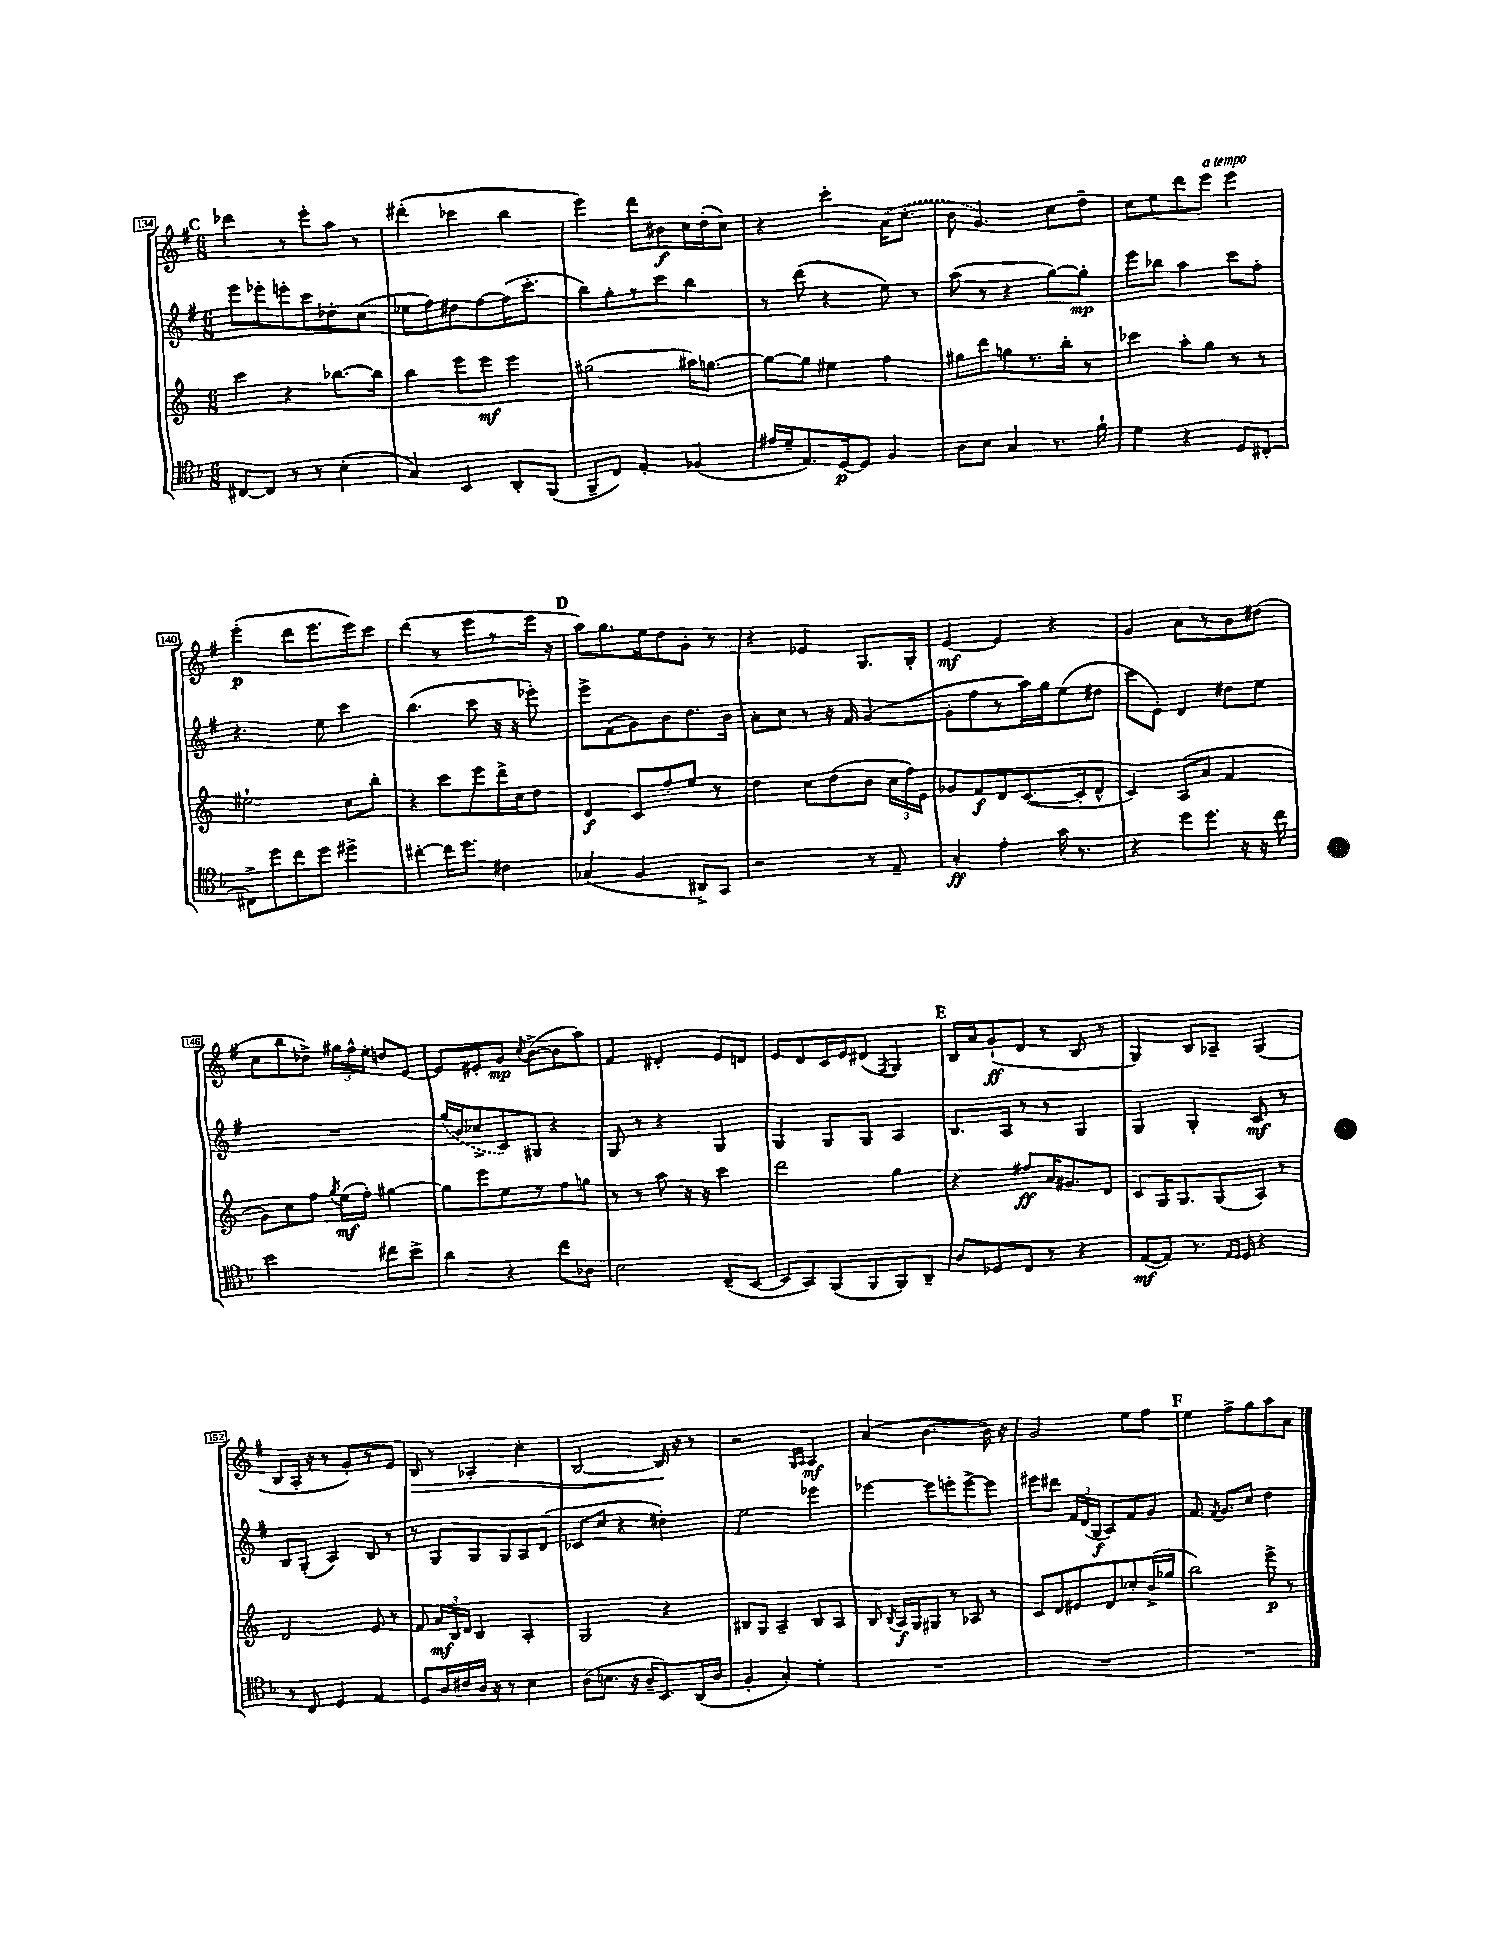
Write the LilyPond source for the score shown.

<<
\new StaffGroup <<
\new Staff = "s0" {
    \clef treble \key g \major \numericTimeSignature \time 6/8
    \autoBeamOff \mark \markup { \bold "C" } des'''4 r8 e'''8[-. a''8] r8 |
    dis'''4-.( ces'''4 b''4 |
    e'''4) d'''8[ bis'8\f c''16 d''16-.( c''8]) |
    r4 c'''4-. \once \slurDashed a'16[( c''8.]-. |
    b'8 g'4.) c''8[ d''8]-- |
    c''8[ e''8 d'''8 e'''8]^\markup { \italic "a tempo" } e'''4 |
    e'''4-.\p( d'''8[ e'''8. e'''16) c'''8] |
    d'''4( r8 e'''8[ r8 e'''16] r16 |
    \mark \markup { \bold "D" } a''8[) g''8. e''16 d''8 g'8]-. r8 |
    r4 ees'4 g8.[ g16]-. |
    e'4~\mf e'4 r4 |
    g'4 a'8[ r8 b'8 dis''8]( |
    c''8[ b''8 des''8]->) \tuplet 3/2 { gis''16[ fis''16-^ e''16]-. } d''8[ e'8]~ |
    e'8[ eis'8-. g'8]\mp \acciaccatura { c''8 } b'8[~->( b'8 a''8]) |
    fis'4 dis'4-. e'8[ d'8] |
    e'8[ d'8 c'16 e'16 dis'8]( \acciaccatura { fis8 } g4) |
    \mark \markup { \bold "E" } b16[ a'16 g'8-!\ff( d'8] r8 b8 r8 |
    g4) b8[ aes8]-- g4( |
    b8[ a16]-. r16 r8 g'8[-.) r8 e'8] |
    b8\> r8 aes4-. c''4-. |
    b2~ b16\! r16 r8 |
    r2 \grace { g16[ a16] } a4\mf |
    a'4( b'4.~ b'16) r16 |
    g'2 e''8[ fis''8] |
    \mark \markup { \bold "F" } e''4 fis''8[-> g''8 a''8 a'8] \bar "|." |
}
\new Staff = "s1" {
    \clef treble \key g \major \numericTimeSignature \time 6/8
    \autoBeamOff \mark \markup { \bold "C" } e'''8[ ees'''8-. e'''8-. c'''8 des''8-. c''8]( |
    ees''8[ fis''8) dis''8 fis''8~ fis''16( c'''8.]-. |
    b''8[) g''8-. r8 c'''8] b''4 |
    r8 d'''8( r4 e''8) r8 |
    a''8( r8 r4 g''8[~) g''8]-.\mp |
    e'''8[ bes''8] a''4 c'''8[ fis''8]-. |
    r4. e''8 c'''4 |
    b''4.( c'''8 r16 r16 ees'''8-.) |
    \mark \markup { \bold "D" } e'''8[-> fis'8( g'8) b'8 d''8. b'16] |
    a'8[-. c''8] r8 r16 fis'16 g'4~( |
    g'8[-. fis''8 r8 a''16) g''16 e''8( dis''8] |
    c'''8[ e'8]-.) d'4 dis''8[ e''8] |
    R2. |
    \once \slurDashed g''16[( b'16 ces''8-> c'8) gis8] r4 |
    g8 r8 r4 g4 |
    g4 g8[ g8] a4 |
    \mark \markup { \bold "E" } b8.[ a16] r8 r8 g4 |
    g4 g4-. c'8\mf r8 |
    b8[ g8]-.( a4) b8 r8 |
    r8 g8[ g8 g8 a8 d'8]( |
    ces'8[ c''8] r4 dis''4-.) |
    e''2 ees'''4 |
    ees'''4~ ees'''8[ e'''8-. e'''8~-> e'''8] |
    eis'''8[ dis'''8] \tuplet 3/2 { fis'16[ d'16( g16]\f } a8[) fis'8 g'8] |
    \mark \markup { \bold "F" } fis'8. \acciaccatura { fis'8 } g'8.[ c''8] d''4 \bar "|." |
}
\new Staff = "s2" {
    \clef treble \key c \major \numericTimeSignature \time 6/8
    \autoBeamOff \mark \markup { \bold "C" } c'''4 r4 bes''8.[~ bes''16] |
    b''4 e'''8[ e'''8]\mf e'''4 |
    gis''2( ais''16[) g''8.]~ |
    g''8[~ g''8] eis''4 f''4 |
    gis''8[ d'''8 g''8 r8. b''16]-. r8 |
    ces'''4 a''8[-. g''8] r8 r8 |
    eis''2-! c''8[ b''8]-. |
    r4 c'''8[ e'''8 d'''16-> c''16 d''8] |
    \mark \markup { \bold "D" } d'4\f c'8[ f''8-. e''8] r8 |
    d''4 c''8[ d''8( b'8] \tuplet 3/2 { c''16[ f''16) e'16] } |
    ges'8[ f'8\f d'8 c'8.~( c'16-. d'8]-^ |
    c'4) a8[( a'8] f'4 |
    g'8[) c''8 f''8] \acciaccatura { g''8 } e''16[\mf( f''16]-.) gis''4~ |
    gis''8[ e'''8 e''8 r8 f''8 g''8] |
    r8 r8 a''8 r16 r16 c'''4 |
    d'''2 g''4 |
    \mark \markup { \bold "E" } r4 fis''8[\ff a'16 gis'8. d'8] |
    c'8[ g16 g8. g8( a8]) r8 |
    d'2 e'8 r8 |
    f'8 \tuplet 3/2 { a'16[\mf b16 d'16] } b4 a4-. |
    g2 r4 |
    bis8[ g8] a4-- bis8[ a8] |
    b8 \acciaccatura { b8 } a16[\f g16 gis8] r8 aes8 r8 |
    c'8[ d'8 eis'8 d'8 ces''8-. b'16->( ges''16] |
    \mark \markup { \bold "F" } b''2) e'''8->\p r8 \bar "|." |
}
\new Staff = "s3" {
    \clef tenor \key f \major \numericTimeSignature \time 6/8
    \autoBeamOff \mark \markup { \bold "C" } cis8[~ cis8] r8 r8 bes4-.( |
    g4) bes,4 a,8[-. f,8]( |
    f,8[-- c8]) e4-. fes4( |
    eis'16[ d'16-- e8.) d16~\p d8] f4 |
    a8[ bes8] g4 r8. f'16-! |
    d'4 r4 d8[ cis8]~-. |
    cis8[-> d''8 c''8 d''8] dis''4-> |
    cis''4~-. cis''16[ d''8.] cis'4 |
    \mark \markup { \bold "D" } ges4( f4 ais,8[->) g,8] |
    r2 r8 e8-- |
    g4-.\ff e'4-. g'16 r8. |
    r4 d''8[ d''8.] r16 r16 c''16 |
    bes'2 cis''8[ bes'8]-> |
    a'4 r4 c''8[ aes8] |
    bes2 c8[--( bes,8]~ |
    bes,8[ g,8) f,8( f,8 f,8) a,8]-- |
    \mark \markup { \bold "E" } a8[ des8 c8] r8 r4 |
    e8[~\mf( e8]) r8. \grace { e16[ d16] } d16 r4 |
    r8 c8 d4 e4 |
    d8[ a16 cis'16 a16] r16 r8 bes4 |
    a8[( b8.] r16 a16[-- bes,8.) a,16( a16] |
    f4-. g4-.) d'4-. |
    R2. |
    R2. |
    \mark \markup { \bold "F" } R2. \bar "|." |
}
>>
>>
\layout { \context { \Score currentBarNumber = #134 \override BarNumber.stencil = #(make-stencil-boxer 0.1 0.3 ly:text-interface::print) } }
